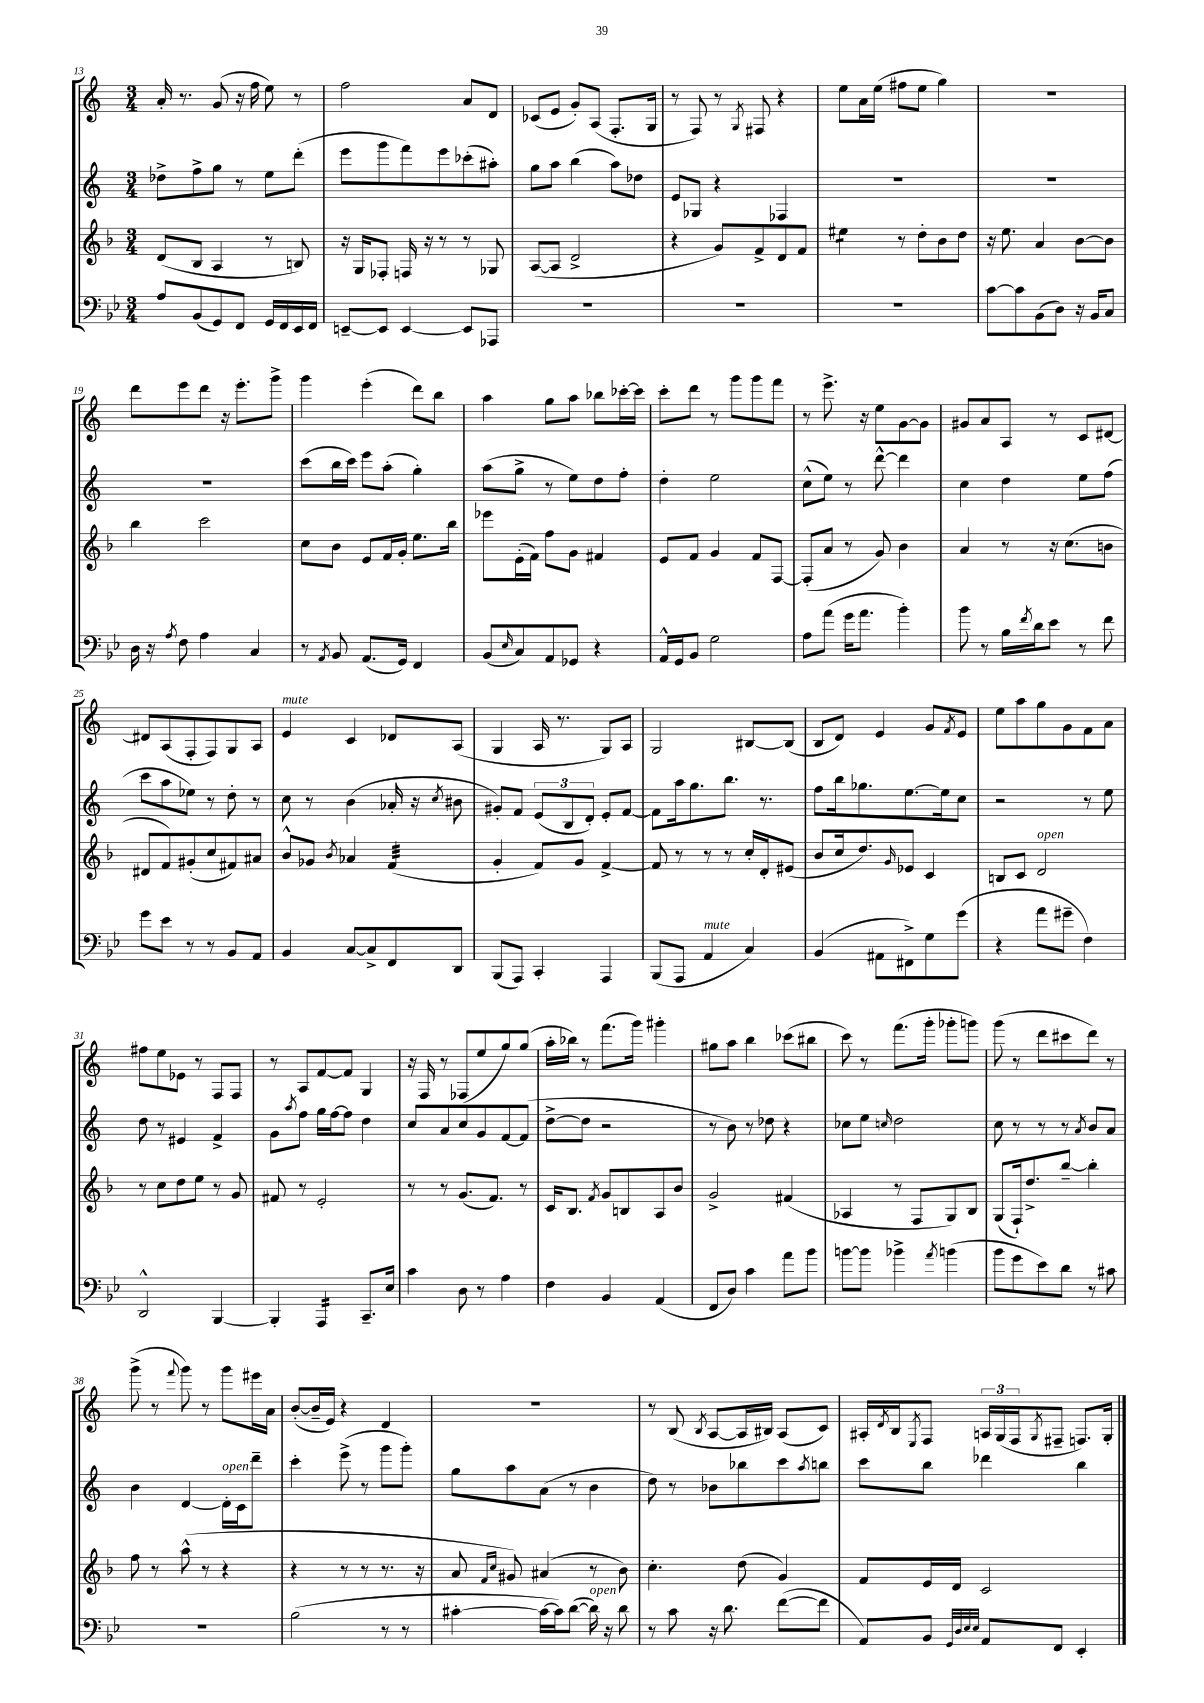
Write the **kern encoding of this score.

**kern	**kern	**kern	**kern
*staff4	*staff3	*staff2	*staff1
*clefF4	*clefG2	*clefG2	*clefG2
*k[b-e-]	*k[b-]	*k[]	*k[]
*M3/4	*M3/4	*M3/4	*M3/4
8A	(8d	8dd-^	16a'
.	.	.	8.r
(8BB-	8B-	8ff^	.
8GG)	4A	8gg	(8g
8FF	.	8r	16r
.	.	.	16ff
16GG	8r	8ee	8ee)
16FF	.	.	.
16EE-	8B)	(8ddd'	8r
16FF	.	.	.
=	=	=	=
[8EE~	16r	8eee	2ff
.	16G	.	.
8EE]	8F-'	8ggg	.
[4EE	16F	8fff)	.
.	16r	.	.
.	8r	8eee	.
8EE]	8r	(8ccc-'	8a
8AAA-	8G-	8aa#')	8d
=	=	=	=
2.r	([8A	8gg	(8c-
.	8A]	8aa	8e
.	2d^	(4bb	8g')
.	.	.	(8A
.	.	8aa)	8.F'
.	.	8dd-	.
.	.	.	16G
=	=	=	=
2.r	4r	8e	8r
.	.	8G-	8F)
.	8g)	4r	8r
.	.	.	8qG
.	8f^	.	8F#
.	8d	4F-	4r
.	8f	.	.
=	=	=	=
2.r	4ee#	2.r	8ee
.	.	.	16a
.	.	.	(16ee
.	8r	.	8ff#
.	8dd'	.	8ee
.	8b-	.	4gg)
.	8dd	.	.
=	=	=	=
[8c	16r	2.r	2.r
.	8.ee	.	.
8c]	.	.	.
(8BB-	4a	.	.
8D)	.	.	.
16r	[8b-	.	.
16BB-	.	.	.
8C	8b-]	.	.
=	=	=	=
16D	4bb-	2.r	8ddd
16r	.	.	.
8qA	.	.	.
8F	.	.	8eee
4A	2ccc	.	8ddd
.	.	.	16r
.	.	.	8.eee'
4C	.	.	.
.	.	.	8ggg^
=	=	=	=
8r	8cc	(8ccc	4ggg
8qAA	.	.	.
8BB-	8b-	16bb	.
.	.	16ccc)	.
(8.AA	8e	8eee	(4eee'
.	16f	(8aa'	.
16GG)	16g'	.	.
4FF	8.ee	4gg')	8ddd)
.	.	.	8bb
.	16bb-	.	.
=	=	=	=
(8BB-	8eee-	(8aa	4aa
16qqE-	.	.	.
8C)	(16e'	8gg^	.
.	16f)	.	.
8AA	8ff	8r	8gg
8GG-	8g	8ee)	8aa
4r	4f#	8dd	8bb-
.	.	8ff'	[16ccc-'
.	.	.	16ccc-]
=	=	=	=
16AA^^	8e	4dd'	8ccc'
16GG	.	.	.
8BB-	8f	.	8ddd
2G	4g	2ee	8r
.	.	.	8ggg
.	8f	.	8ggg
.	[8F	.	8fff
=	=	=	=
8A	(8F']	(8cc^^	8r
(8a	8a	8ee)	8.eee^
16g	8r	8r	.
8.a	.	.	16r
.	8g)	[8ddd^^	8ee
4b-')	4b-	4ddd]	[8g
.	.	.	8g]
=	=	=	=
8b-	4a	4cc	8g#
8r	.	.	8a
16B-	8r	4dd	8A
8qf	.	.	.
16d	.	.	.
8e-	16r	.	8r
.	(8.cc	.	.
8r	.	8ee	8c
8f	8b	(8ff	[8d#
=	=	=	=
8g	8d#	8ccc	8d#]
8e-	8f)	8aa	(8A
8r	(8g#'	8ee-)	8F'
8r	8cc	8r	8F)
8BB-	8f#)	8dd'	8G
8AA	8a#	8r	8A
=	=	=	=
4BB-	8b-^^	8cc	4e
.	8g-	8r	.
.	8qb-	.	.
[8C	4a-	(4b	4c
8C^]	.	.	.
8FF	(4f	16a-'	8d-
.	.	16r	.
.	.	8qcc	.
8DD	.	8b#	(8A
=	=	=	=
(8BBB-	4g'	8g#')	4G
8AAA)	.	8f	.
4CC'	8f)	(12e	16A
.	.	.	8.r
.	.	12B	.
.	8g	.	.
.	.	12d')	.
4AAA	[4f^	8e'	8G)
.	.	[8f	8A
=	=	=	=
(8BBB-	8f]	8f]	2G
8AAA	8r	16aa	.
.	.	8.gg	.
4AA	8r	.	.
.	8r	8.bb	.
4C)	16cc'	.	[8B#
.	16d'	8.r	.
.	(8e#	.	(8B#]
=	=	=	=
(4BB-	8b-	8ff	8B
.	16cc	16bb	8d)
.	8.dd)	8.gg-	.
8AA#	.	.	4e
.	16qqg	.	.
8FF#^)	8e-	[8.ee	.
8G	4c	.	8g
.	.	16ee]	.
.	.	.	8qf
(8g	.	8cc	8e
=	=	=	=
4r	8B	2r	8ee
.	8c	.	8aa
8a	2d	.	8gg
8g#~	.	.	8g
4F)	.	8r	8f
.	.	8ee	8a
=	=	=	=
2DD^^	8r	8dd	8ff#
.	8cc	8r	8ee
.	8dd	4e#	8e-
.	8ee	.	8r
[4BBB-	8r	4f^	8F
.	8g	.	8F
=	=	=	=
4BBB-']	8f#	8g	8r
.	.	8qaa	.
.	8r	8ff	8A
4AAA	2e'	16gg	[8f
.	.	[16ff	.
.	.	8ff]	8f]
8.CC~	.	4dd	4G
16E-	.	.	.
=	=	=	=
4c	8r	8cc	16r
.	.	.	16F
.	8r	8a	8r
8D	(8.g	8cc	(8F-
8r	.	8g	8ee
.	8.f)	.	.
4A	.	[8f	8gg)
.	8r	(8f]	(8gg
=	=	=	=
4F	16c	[8dd^	16aa'
.	8.B-	.	16bb-)
.	.	8dd]	8r
.	8qf	.	.
4BB-	8g	2r	(8.fff
.	8B	.	.
.	.	.	16ggg)
(4AA	8A	.	4ggg#'
.	8b-	.	.
=	=	=	=
8FF	2g^	8r	8gg#
8D)	.	8b)	8aa
4c	.	8r	4bb
.	.	8dd-	.
8a	(4f#	4r	(8ccc-
8b-	.	.	8bb#
=	=	=	=
[8b	4A-	8cc-	8ccc)
8b]	.	8ee	8r
.	.	16qqcc	.
4b-^	8r	2dd	(8.fff
.	8F	.	.
.	.	.	16ggg'
8qa	.	.	.
(4b	8G)	.	8ggg-'
.	8B-	.	8ggg)
=	=	=	=
8b-	(8G	8cc	(8ggg
8g	16F`)	8r	8r
.	8.dd^	.	.
8e-)	.	8r	8ddd
8d	[8bb-~	8r	8ccc#
.	.	8qa	.
8r	4bb-']	8b	8ddd)
8c#	.	8a	8r
=	=	=	=
2.r	8ff	4b	(8ggg^
.	8r	.	8r
.	.	.	8qqfff
.	(8aa^^	[4d	8ggg)
.	8r	.	8r
.	4r	16d']	8ggg
.	.	16c	.
.	.	8ddd~	16eee#
.	.	.	16a
=	=	=	=
(2B-	4r	4ccc'	([8b'
.	.	.	16b~]
.	.	.	16e)
.	8r	(8eee^	4r
.	8r	8r	.
8r	8.r	8ggg	4d
8r	.	8ggg')	.
.	16r	.	.
=	=	=	=
[4c#'	8a	8gg	2.r
.	16qqf	.	.
.	16qqcc	.	.
.	8g#)	8aa	.
16c#_	(4a#	(8a	.
16c#])	.	.	.
([8d	.	8r	.
16d])	8r	4b	.
16r	.	.	.
8d	8b-)	.	.
=	=	=	=
8r	4.cc'	8dd)	8r
8c	.	8r	(8B
.	.	.	8qB
16r	.	8b-	[8A
8.d	.	.	.
.	(8dd	8bb-	16A]
.	.	.	16B#)
([8f	4g)	8ccc	(8A
.	.	8qaa	.
8f]	.	8bb	8c)
=	=	=	=
8AA)	8f	8ccc	16A#'
.	.	.	8qd
.	.	.	16B
.	.	.	8qE
8BB-	16e	8bb	8F
.	16d	.	.
32qqGG	.	.	.
32qqD	.	.	.
32qqE-	.	.	.
32qqE-	.	.	.
8AA	2c	4ddd-	24A
.	.	.	(24G
.	.	.	24F
.	.	.	8qG
8FF	.	.	8F#~
4EE-'	.	4bb	8.F)
.	.	.	16G'
==	==	==	==
*-	*-	*-	*-
